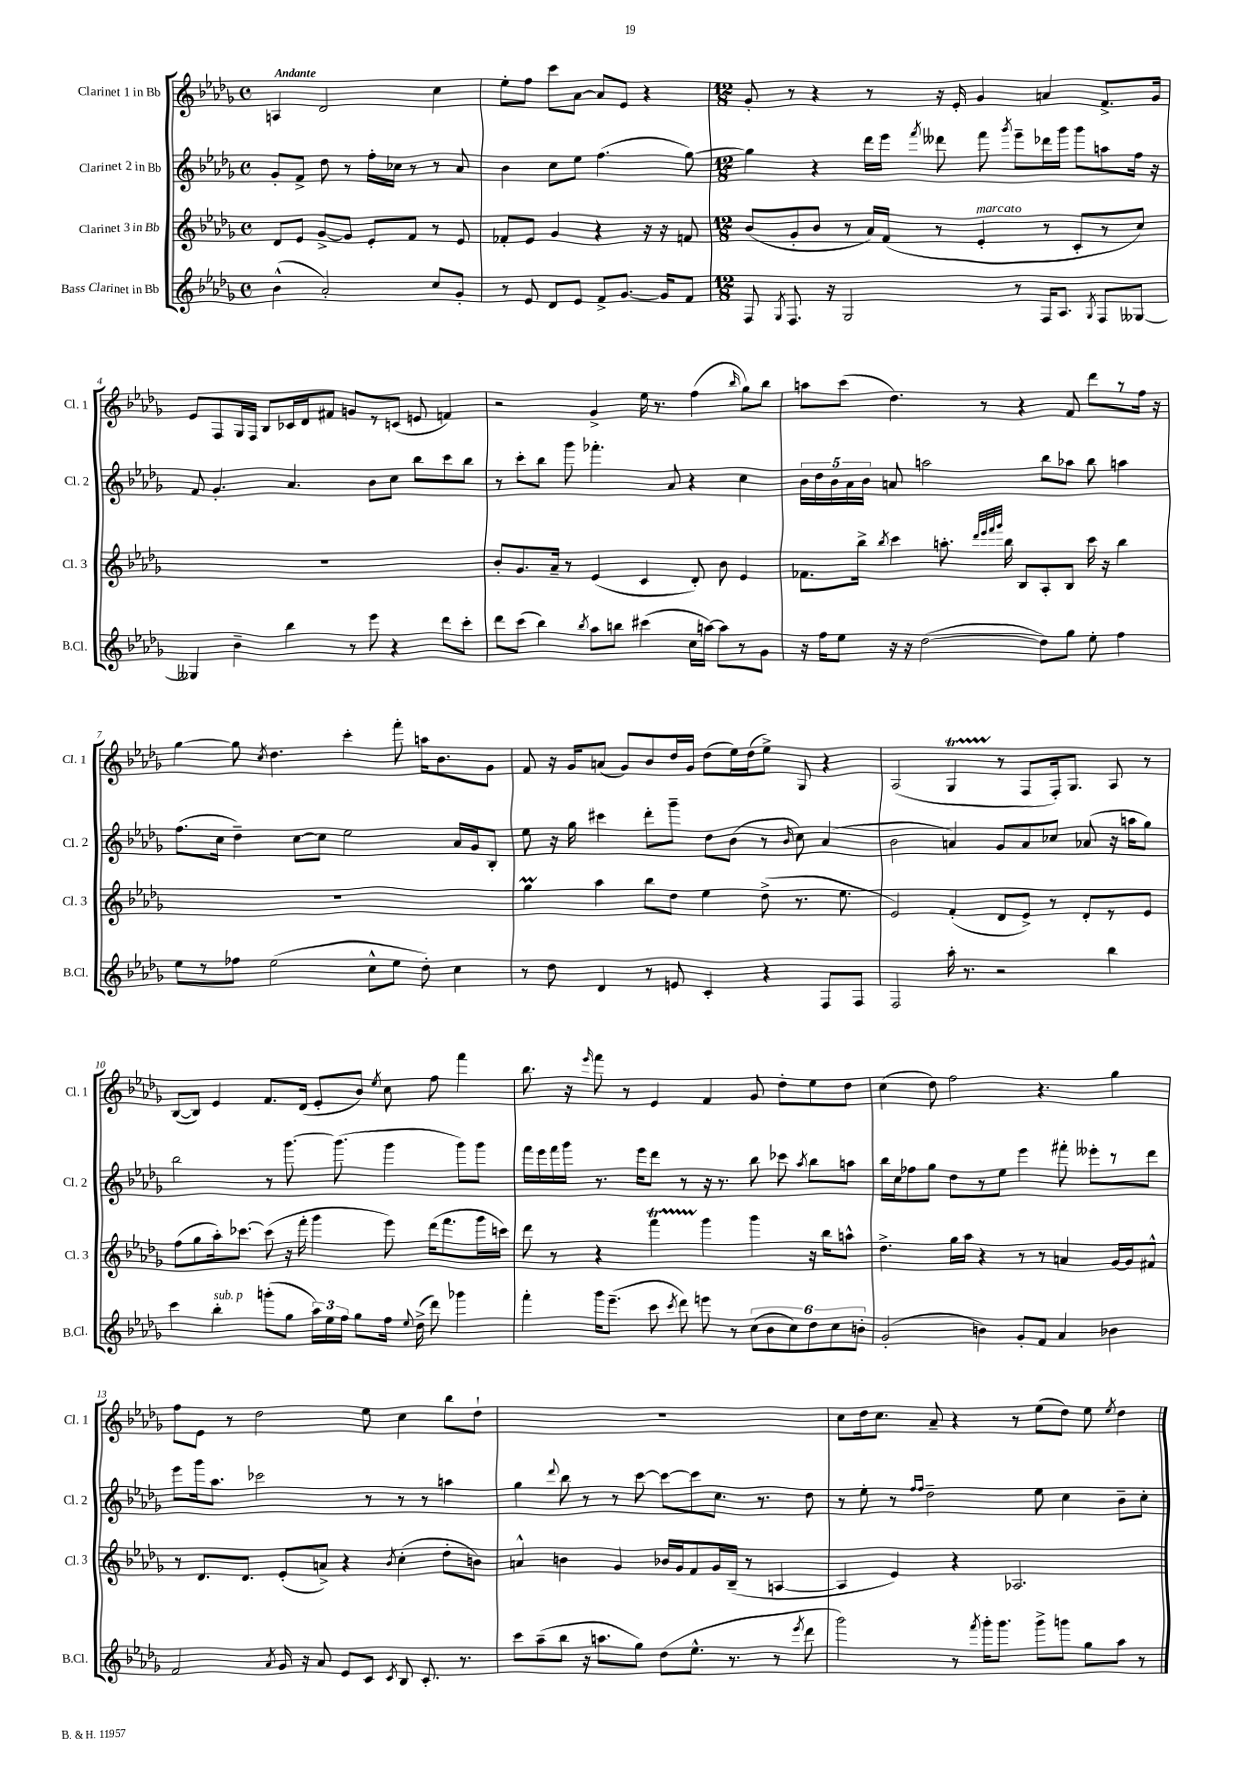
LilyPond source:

<<
\new StaffGroup <<
\new Staff = "s0" \with { instrumentName = "Clarinet 1 in Bb" shortInstrumentName = "Cl. 1" } {
    \clef treble \key des \major \defaultTimeSignature \time 4/4 \tempo "Andante"
    \autoBeamOff a4 des'2 c''4 |
    ees''8[-. f''8] c'''8[ aes'8]~ aes'8[ ees'8] r4 |
    \numericTimeSignature \time 12/8 ges'8-. r8 r4 r8 r16 ees'16-. ges'4 a'4 f'8.[-> ges'16] |
    ees'8[ f8 ges16 f16] bes8[ ces'16 des'16 fis'8] g'8[ r8 c'8]( e'8 f'4) |
    r2 ges'4-> ees''16 r8. f''4( \grace { bes''16 } ges''8[) bes''8] |
    a''8[ c'''8]( des''4.) r8 r4 f'8 des'''8[ r8 f''16] r16 |
    ges''4~ ges''8 \acciaccatura { c''8 } des''4. c'''4-. f'''8-. a''16[ bes'8. ges'8] |
    f'8 r16 ges'16[ a'8]( ges'8[) bes'8 des''16 ges'16] des''8[( ees''16) des''16( ees''8]->) ges8 r4 |
    aes2( ges4\startTrillSpan r8\stopTrillSpan f8[ f16-.) ges8.] aes8 r8 |
    bes8[~( bes8]) ees'4 f'8.[ des'16]( ees'8[-. bes'8]) \acciaccatura { ees''8 } c''8 f''8 f'''4 |
    bes''8. r16 \grace { ees'''16 } f'''8 r8 ees'4 f'4 ges'8 des''8[-. ees''8 des''8] |
    c''4( des''8) f''2 r4. ges''4 |
    f''8[ ees'8] r8 des''2 ees''8 c''4 bes''8[ des''8]-! |
    R1. |
    c''8[ des''16 c''8.] aes'8-- r4 r8 ees''8[( des''8]) ees''8 \acciaccatura { ees''8 } des''4 \bar "|." |
}
\new Staff = "s1" \with { instrumentName = "Clarinet 2 in Bb" shortInstrumentName = "Cl. 2" } {
    \clef treble \key des \major \defaultTimeSignature \time 4/4
    \autoBeamOff ges'8[-. f'8]-> des''8 r8 f''16[-. ces''16] r8 r8 aes'8 |
    bes'4 c''8[ ees''8] f''4.( ges''8~) |
    \numericTimeSignature \time 12/8 ges''4 r4 des'''16[ ees'''16] \acciaccatura { f'''8 } deses'''8 f'''8 \acciaccatura { ges'''8 } ees'''8[-- des'''16 ges'''16] ges'''8[ a''8 f''16] r16 |
    f'8 ges'4.-. aes'4. bes'8[ c''8] bes''8[ c'''8 bes''8] |
    r8 c'''8[-. bes''8] ges'''8 fes'''4.-. aes'8 r4 c''4 |
    \tuplet 5/4 { bes'16[ des''16 bes'16 aes'16 bes'16] } a'8 a''2 bes''8[ aes''8] bes''8 a''4 |
    f''8.[( c''16] des''4--) c''8[~ c''8] ees''2 aes'16[ ges'16 bes8]-. |
    ees''8 r16 ges''16 cis'''4 des'''8[-. ges'''8]-- des''8[ bes'8]( r8 \grace { bes'16 } c''8) aes'4( |
    bes'2 a'4) ges'8[ a'8 ces''8] aes'8( r16 a''16[ ges''8]) |
    bes''2 r8 ges'''8.~ ges'''8.( ges'''4 ges'''8[) ges'''8] |
    f'''16[ ees'''16 f'''16 ges'''16] r8. ees'''16[ des'''8] r8 r16 r8. bes''8 ces'''8 \acciaccatura { aes''8 } bes''8[ a''8] |
    bes''16[ c''16 fes''8 ges''8] des''8[ r8 ees''8] ees'''4 fis'''8-. eeses'''8[-. r8 des'''8] |
    ees'''8[ ges'''16 aes''8.] ces'''2 r8 r8 r8 a''4 |
    ges''4 \appoggiatura { des'''8 } bes''8 r8 r8 c'''8~ c'''8[~ c'''8 c''8.] r8. des''8 |
    r8 ees''8-. r8 \grace { f''16[ f''16] } des''2-- ees''8 c''4 bes'8[-- c''8]-. \bar "|." |
}
\new Staff = "s2" \with { instrumentName = "Clarinet 3 in Bb" shortInstrumentName = "Cl. 3" } {
    \clef treble \key des \major \defaultTimeSignature \time 4/4
    \autoBeamOff des'8[ ees'8] ges'8[~-> ges'8] ees'8[-. f'8] r8 ees'8 |
    fes'8[-. ees'8] ges'4 r4 r16 r16 f'8 |
    \numericTimeSignature \time 12/8 bes'8[( ges'8-. bes'8] r8 aes'16[) f'16]( r8 ees'4-.^\markup { \italic "marcato" } r8 c'8[-. r8 c''8]) |
    R1. |
    bes'8[-. ges'8. aes'16]-- r8 ees'4( c'4 des'8-.) bes'8 ees'4 |
    fes'8.[ bes''16]-> \acciaccatura { bes''8 } c'''4 a''8.-. \grace { des'''32[ ees'''32 f'''32 ges'''32] } bes''16 bes8[ aes8-. bes8] c'''16 r16 bes''4 |
    R1. |
    ges''4\prall aes''4 bes''8[ des''8] ees''4 des''8->( r8. ees''8. |
    ees'2) f'4-.( des'8[ ees'8]->) r8 des'8[-. r8 ees'8] |
    f''8[( ges''8 aes''16-.) ces'''8.]~ ces'''8( r16 f'''16-. ges'''4 ees'''8) des'''16[( f'''8. ges'''16 c'''16]) |
    des'''8 r8 r4 f'''4\startTrillSpan ges'''4\stopTrillSpan ges'''4 r16 bes''16[ a''8]-^ |
    des''4.-> ges''16[ aes''16] r4 r8 r8 a'4 ges'16[~ ges'16 fis'8]-^ |
    r8 des'8.[ des'8.] ees'8[-.( a'8]->) r4 \acciaccatura { bes'8 } c''4-.( des''8[-. b'8]) |
    a'4-^ b'4 ges'4 bes'16[ ges'16 f'8 ges'16 bes16]--( r8 a4~ |
    a4 ees'4) r4 aes2. \bar "|." |
}
\new Staff = "s3" \with { instrumentName = "Bass Clarinet in Bb" shortInstrumentName = "B.Cl." } {
    \clef treble \key des \major \defaultTimeSignature \time 4/4
    \autoBeamOff bes'4-^( aes'2-.) c''8[ ges'8]-. |
    r8 ees'8 des'8[ ees'8] f'8[-> ges'8.]~ ges'16[ f'8] |
    \numericTimeSignature \time 12/8 f8 \acciaccatura { ges8 } f8. r16 ges2 r8 f16[ aes8.] \acciaccatura { ges8 } f8[ geses8]~ |
    geses4 bes'4-- bes''4 r8 ees'''8 r4 des'''8[ c'''8]-. |
    des'''8[ c'''8]( bes''4) \acciaccatura { bes''8 } aes''8[ b''8] cis'''4( c''16[ a''16]~) a''8[ r8 ges'8] |
    r16 f''16[ ees''8] r16 r16 des''2~( des''8[) ges''8] ees''8-. f''4 |
    ees''8[ r8 fes''8] ees''2( c''8[-^ ees''8] des''8-.) c''4 |
    r8 des''8 des'4 r8 e'8 c'4-. r4 f8[ f8] |
    f2 aes''16-. r8. r2 bes''4 |
    c'''4 bes''4-.^\markup { \italic "sub. p" } g'''8[-.( ges''8] \tuplet 3/2 { aes''16[) ees''16 f''16] } ges''8[ f''16] \appoggiatura { ees''8 } des''16->( des'''8) ges'''4 |
    f'''4-. ges'''16[ ees'''8.]--( c'''8 \acciaccatura { c'''8 } des'''8) e'''8 r8 \tuplet 6/4 { c''8[( bes'8 c''8) des''8 c''8 b'8]-. } |
    ges'2-.( b'4) ges'8[-. f'8] aes'4 bes'4 |
    f'2 \acciaccatura { aes'8 } ges'16 r16 aes'8 ees'8[ c'8] \acciaccatura { c'8 } bes8 c'8.-. r8. |
    c'''8[ aes''8--( bes''8] r16 a''8.[ ges''8]) des''8[( ees''8.]-^ r8. r8 \acciaccatura { ees'''8 } des'''8 |
    ges'''2) r8 \acciaccatura { f'''8 } ges'''16[-. ges'''8.] ges'''8[-> g'''8] ges''8[ aes''8] r8 \bar "|." |
}
>>
>>
